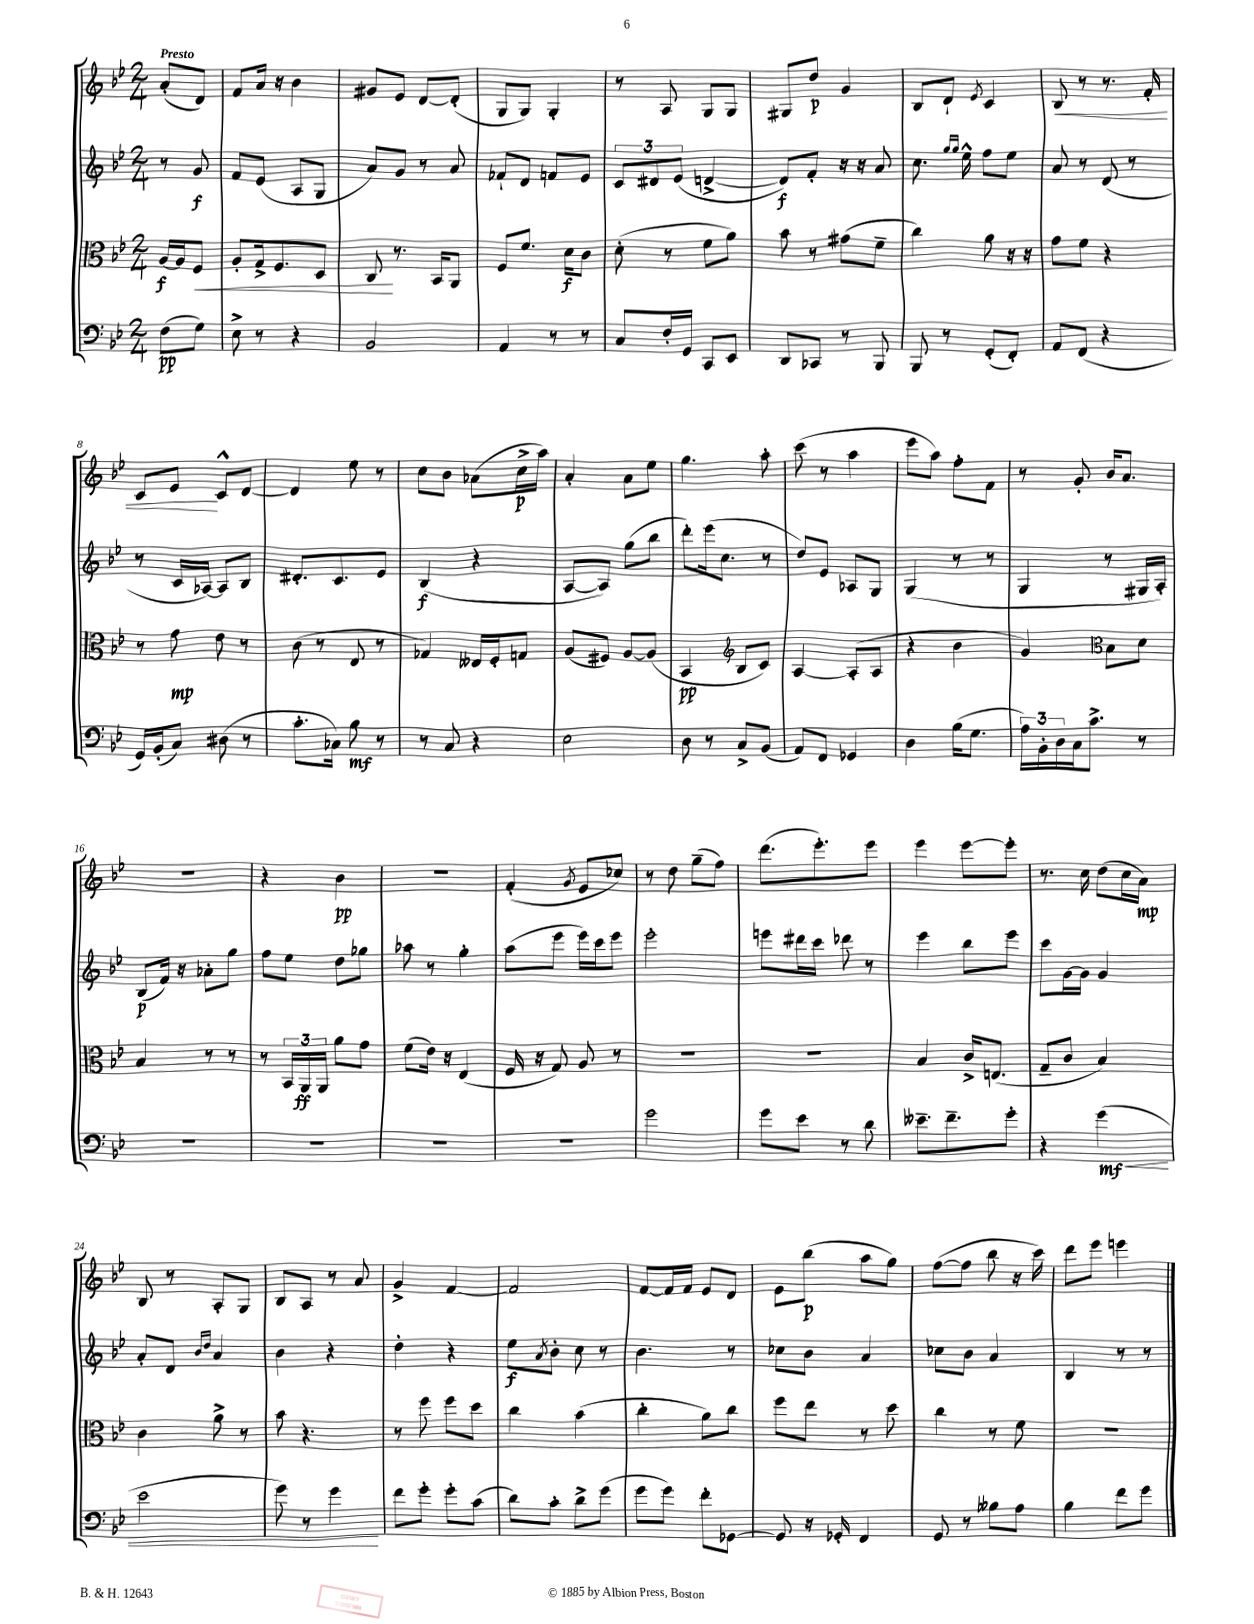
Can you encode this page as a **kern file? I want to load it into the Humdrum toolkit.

**kern	**kern	**kern	**kern
*staff4	*staff3	*staff2	*staff1
*clefF4	*clefC3	*clefG2	*clefG2
*k[b-e-]	*k[b-e-]	*k[b-e-]	*k[b-e-]
*M2/4	*M2/4	*M2/4	*M2/4
(8F	[16A	8r	(8a'
.	16A]	.	.
8G)	8F	8g	8d)
=	=	=	=
8E-^	8A'	8f	8f
8r	16G^	(8e-	16a
.	8.F	.	16r
4r	.	8A	4b-
.	8D	8G	.
=	=	=	=
2BB-	8C	8a)	8g#
.	8.r	8g	8e-
.	.	8r	[8d
.	16BB-	.	.
.	8AA	8a	(8d']
=	=	=	=
4AA	8F	8f-`	8G
.	8.f	8d	8G)
8r	.	8f	4G'
.	16d	.	.
8r	8c	8e-	.
=	=	=	=
8C	(8d'	12c	8r
.	.	12d#	.
16F'	8r	.	8A
.	.	(12e-	.
16GG	.	.	.
8CC	8f	[4d^	8G
8EE-	8a)	.	8G
=	=	=	=
8DD	8b-	8d])	8G#
8CC-	8r	8f'	8dd
8r	(8g#	16r	4g
.	.	16r	.
8BBB-	8f~	8a	.
=	=	=	=
8BBB-	4cc)	8.cc	8B-
8r	.	.	8d`
.	.	16qqgg	.
.	.	16qqgg	.
.	.	16ee-^^	.
.	.	.	8qe-
(8GG'	8a	8ff	4c
8FF')	16r	8ee-	.
.	16r	.	.
=	=	=	=
8AA	8g	8a	8B-
(8FF	8f	8r	8r
4r	4r	(8d	8.r
.	.	8r	.
.	.	.	16f'
=	=	=	=
16GG)	8r	8r	8c
(16BB-'	.	.	.
8C)	8g	16c	8e-
.	.	[16A-)	.
(8D#	8e-	8A-]	8c^^
8r	8r	8B-	[8d
=	=	=	=
8.c'	(8c	8.d#'	4d]
.	8r	.	.
16C-)	.	8.c	.
8B-	8E-	.	8ee-
8r	8r	8e-	8r
=	=	=	=
8r	4G-)	(4B-	8cc
8C	.	.	8b-
4r	16E--	4r	(8a-
.	16F'	.	.
.	8G	.	16cc^
.	.	.	16aa)
=	=	=	=
2E-	(8A	[8A	4a'
.	8F#)	8A])	.
.	[8A	(8gg	8a
.	(8A]	8bb-	8ee-
=	=	=	=
8D	4BB-	8ddd')	4.gg
8r	.	(16eee-	.
.	.	8.cc	.
*	*clefG2	*	*
8C^	8B-	.	.
(8BB-	8c)	8r	8aa'
=	=	=	=
8AA)	[4A	8dd)	(8ccc
8FF	.	8e-	8r
4GG-	(8A']	8A-	4aa
.	8A	8G	.
=	=	=	=
4D	4r	(4G	8eee-
.	.	.	8aa)
(16B-	4b-	8r	8ff'
8.G	.	.	.
.	.	8r	8f
=	=	=	=
24A)	4g)	4G	8r
24BB-'	.	.	.
24D	.	.	.
16C	.	.	8g'
8.c^	.	.	.
*	*clefC3	*	*
.	8B-	8r	16b-
.	.	.	8.a
8r	8d	16G#	.
.	.	16A')	.
=	=	=	=
2r	4B-	(8B-	2r
.	.	16f)	.
.	.	16r	.
.	8r	8a-'	.
.	8r	8gg	.
=	=	=	=
2r	8r	8ff	4r
.	24BB-	8ee-	.
.	24AA	.	.
.	24AA	.	.
.	8a	8dd	4b-
.	8g	8gg-	.
=	=	=	=
2r	(8f	8aa-	2r
.	16e-)	8r	.
.	16r	.	.
.	(4E-	4gg'	.
=	=	=	=
2r	16F	(8aa	(4f'
.	16r	.	.
.	8G)	8eee-	.
.	.	.	8qg
.	8A	16eee-)	8e-
.	.	16ccc	.
.	8r	8eee-	8cc-)
=	=	=	=
2g	2r	2eee-'	8r
.	.	.	8dd
.	.	.	(8gg~
.	.	.	8ff)
=	=	=	=
8g	2r	8eee	(8.ddd
8e-	.	16ddd#	.
.	.	16ccc	8.eee-')
8r	.	8ddd-	.
8d	.	8r	8eee-
=	=	=	=
8.e--~	4B-	4eee-	4eee-
8.f~	.	.	.
.	16c^	8bb-	[8eee-
.	(8.E	.	.
8g'	.	8eee-	8eee-']
=	=	=	=
4r	8G~	8ccc	8.r
.	8c	[16g	.
.	.	16g]	16cc
(4g	4B-)	4g	(8dd
.	.	.	16cc
.	.	.	16a)
=	=	=	=
2e-	4c	8a'	8B-
.	.	8d	8r
.	.	16qqb-	.
.	.	16qqdd	.
.	8a^	4a	8A'
.	8r	.	8G
=	=	=	=
8g)	8b-	4b-	8B-
8r	4.r	.	8A
4g	.	4r	8r
.	.	.	8a
=	=	=	=
8f	8r	4dd'	4g^
8g'	8ff	.	.
8g'	8ff	4r	[4f
(8c	8dd	.	.
=	=	=	=
8d)	4cc	8ee-	2f]
.	.	8qa	.
8c'	.	8b-'	.
8d^	(4b-	8cc	.
(8g	.	8r	.
=	=	=	=
8g	4cc'	4.b-	[8f
8g)	.	.	16f]
.	.	.	16f
8f'	8a)	.	8e-
[8GG-	8cc	8r	8d
=	=	=	=
8GG-]	8ff	8cc-	8e-
16r	8ee-	8b-	(8bb-
16GG-'	.	.	.
4FF	8r	4a	8aa
.	8dd	.	8gg)
=	=	=	=
8GG	4cc	8cc-	([8ff
8r	.	8b-	8ff]
8B--	8r	4a	8bb-
8A	8f	.	16r
.	.	.	16ccc)
=	=	=	=
4B-	2r	4B-	8ddd
.	.	.	8eee-
8f	.	8r	4eee
8g	.	8r	.
==	==	==	==
*-	*-	*-	*-
